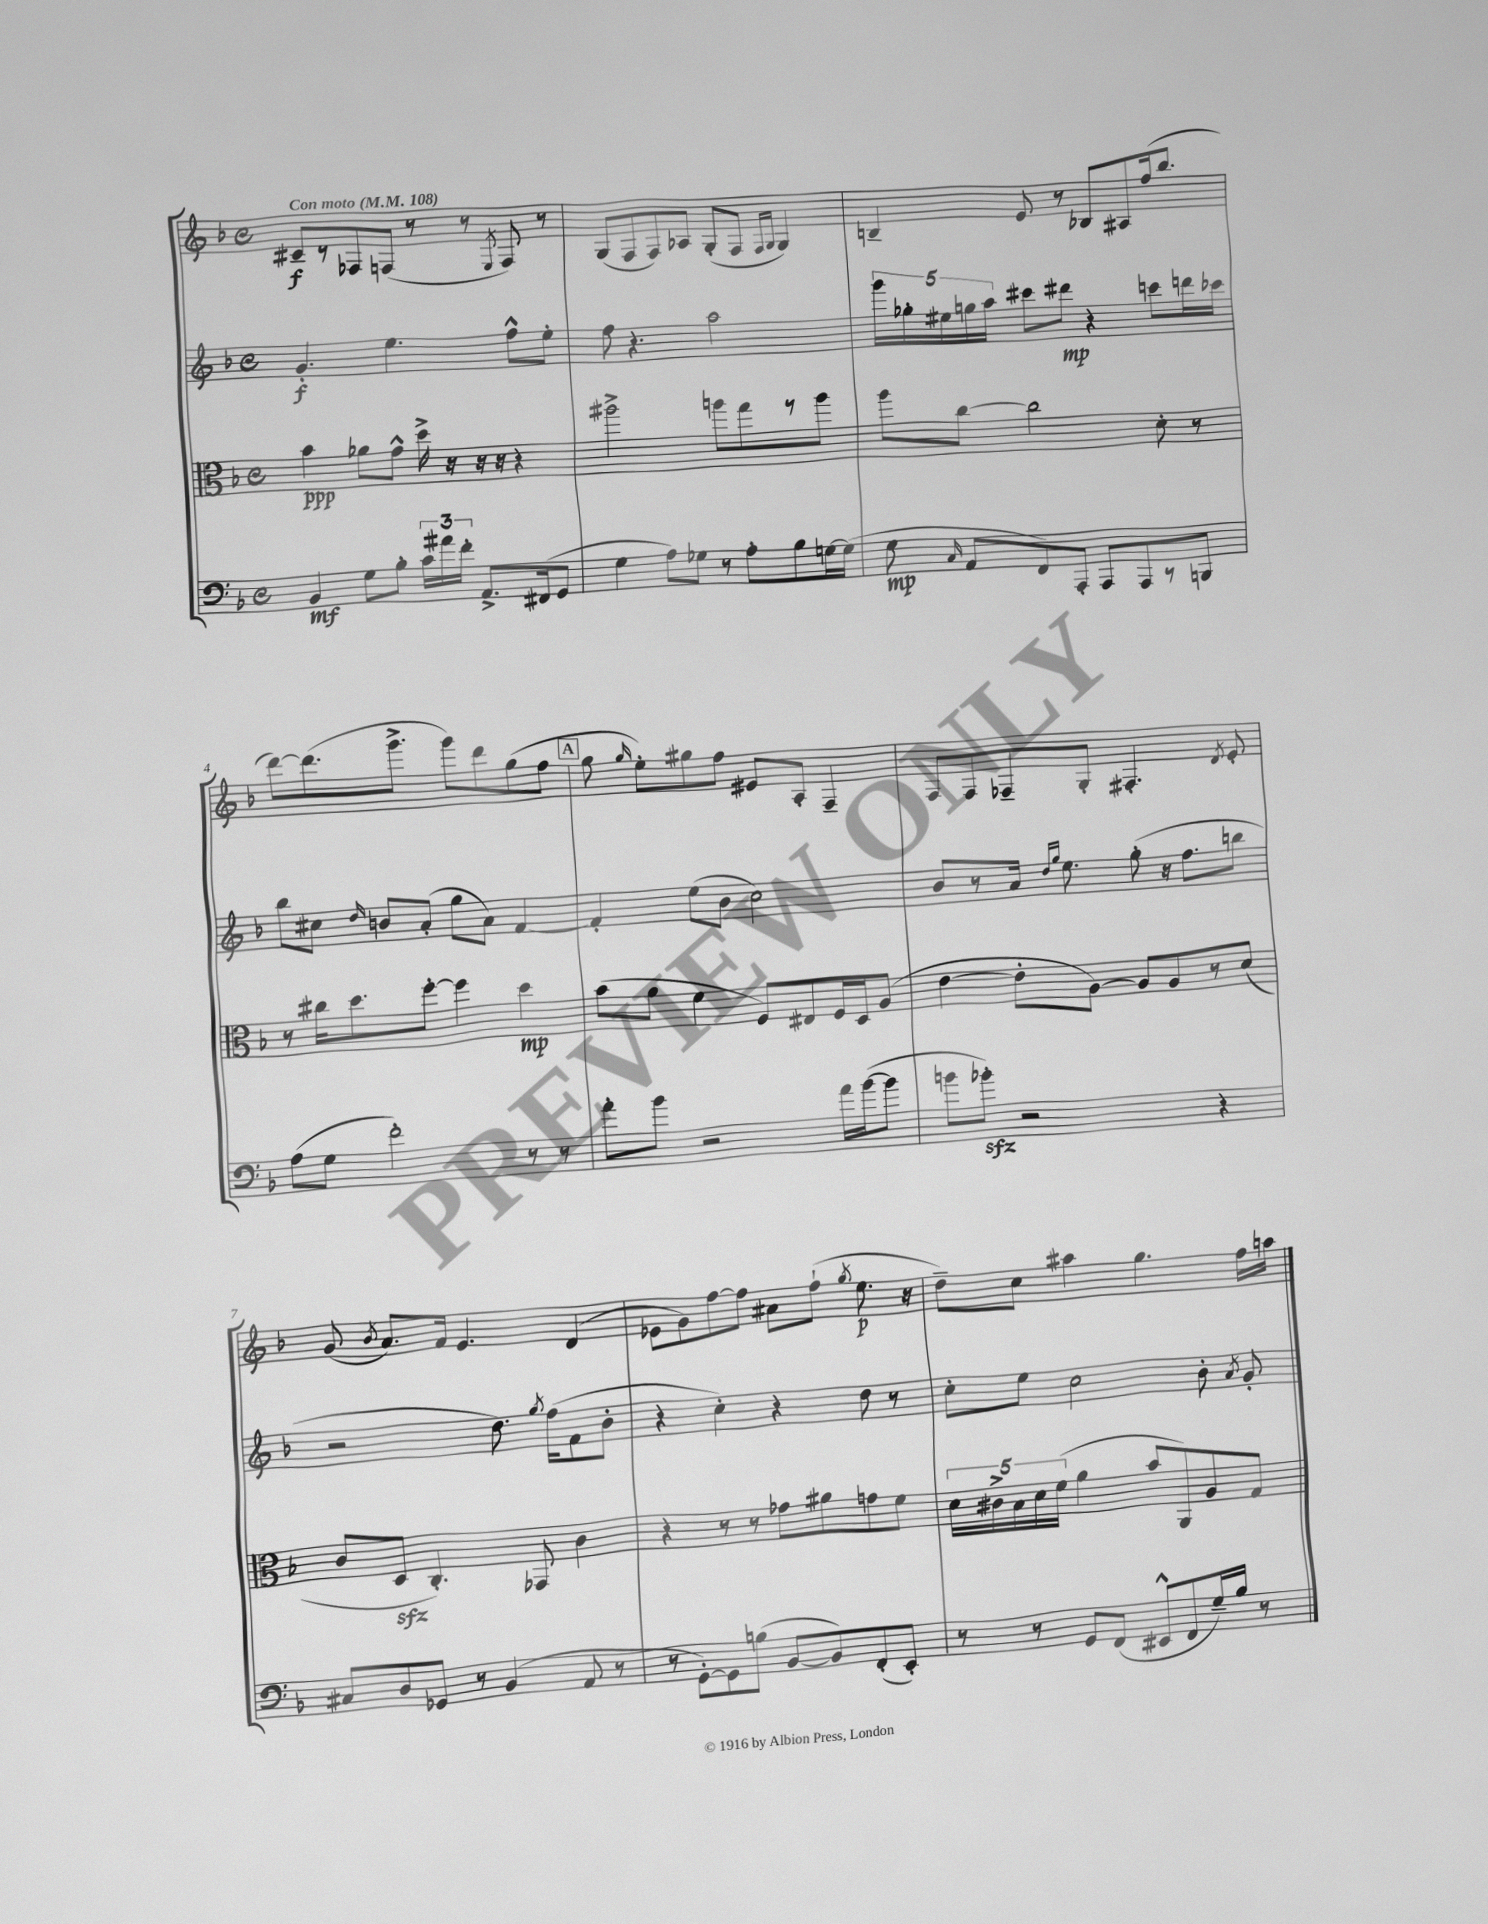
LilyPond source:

<<
\new StaffGroup <<
\new Staff = "s0" {
    \clef treble \key f \major \defaultTimeSignature \time 4/4 \tempo "Con moto" 4 = 108
    \autoBeamOff cis'8[--\f r8 fes8 f8]( r8 r8 \acciaccatura { e8 } f8) r8 |
    g8[( f8 f8) aes8] g8[-.( f8] \grace { f16[ g16] } g4) |
    b4-- e'8 r8 bes8[ ais8 f''16( bes''8.] |
    d'''8[~) d'''8.( g'''8.]-> g'''8[) d'''8 g''8( f''8] |
    \mark \markup { \box "A" } g''8 \grace { g''16 } e''8[-.) gis''8 f''8] eis'8[ a8]-. f4-- |
    f8[ f8 fes8-- g8]-. fis4.-. \acciaccatura { d'8 } e'8-. |
    g'8( \acciaccatura { bes'8 } a'8.[) f'16] e'4. d'4( |
    ees'8[ g'8) f''8~ f''8] ais'8[ f''8]-!( \acciaccatura { g''8 } e''8.\p r16 |
    d''8[--) c''8] ais''4 g''4. f''16[ a''16] \bar "|." |
}
\new Staff = "s1" {
    \clef treble \key f \major \defaultTimeSignature \time 4/4
    \autoBeamOff g'4.-.\f e''4. f''8[-^ e''8]-. |
    f''8 r4. a''2 |
    \tuplet 5/4 { g'''16[ ges''16-. eis''16 g''16 a''16] } cis'''8[ dis'''8]\mp r4 c'''8[ d'''16 ces'''16] |
    bes''8[ cis''8] \grace { d''16 } b'8[ a'8]-.( g''8[ a'8]) f'4~ |
    \mark \markup { \box "A" } f'4-. e''8[( bes'8] c''2) |
    bes'8[ r8 a'16] \grace { d''16[ g''16] } e''8. g''8-.( r16 f''8.[ b''8] |
    r2 d''8.) \acciaccatura { g''8 } f''16[( f'8 bes'8]-. |
    r4 c''4-.) r4 d''8 r8 |
    c''8[-. e''8] c''2 bes'8-. \acciaccatura { a'8 } g'8-. \bar "|." |
}
\new Staff = "s2" {
    \clef alto \key f \major \defaultTimeSignature \time 4/4
    \autoBeamOff bes'4\ppp aes'8[ g'8]-^ d''16-> r16 r16 r16 r4 |
    ais''2-> a''8[ g''8 r8 a''8] |
    a''8[ c''8]~ c''2 d'8-. r8 |
    r8 cis''16[ d''8. f''8]~-. f''4 d''4\mp |
    \mark \markup { \box "A" } bes'8[( a'8] f'4 f8[) eis8 f16 d16 a8]( |
    e'4~ e'8[-. a8]~) a8[ a8 r8 d'8]( |
    c'8[ d8]\sfz c4.-.) ges,8 c'4 |
    r4 r8 r8 ges'8[ ais'8 g'8 f'8] |
    \tuplet 5/4 { d'16[ cis'16-> bes16 d'16 f'16]( } a'4 bes'8[ a,8) a8 g8] \bar "|." |
}
\new Staff = "s3" {
    \clef bass \key f \major \defaultTimeSignature \time 4/4
    \autoBeamOff bes,4\mf g8[ bes8]-. \tuplet 3/2 { c'16[ ais'16 f'16]-. } a,8.[-> fis,16( g,8] |
    g4 a8[) ges8] r8 a8[-. bes8 g16~ g16]( |
    g8\mp \grace { c16 } a,8[ f,8) a,,8]-. a,,8[ a,,8 r8 b,,8] |
    a8[( g8] f'2-.) r8 r8 |
    \mark \markup { \box "A" } a'8[-. bes'8] r2 a'16[ bes'16~( bes'8] |
    b'8[ bes'8]-.\sfz) r2 r4 |
    cis8[ d8 ges,8] r8 bes,4( a,8 r8 |
    r8 g,8[~-.) g,8 b8]( bes,8[~ bes,8) f,8-.( e,8]-.) |
    r8 r8 g,8[ f,8]( eis,8[-^ f,8 g16--) bes16] r8 \bar "|." |
}
>>
>>
